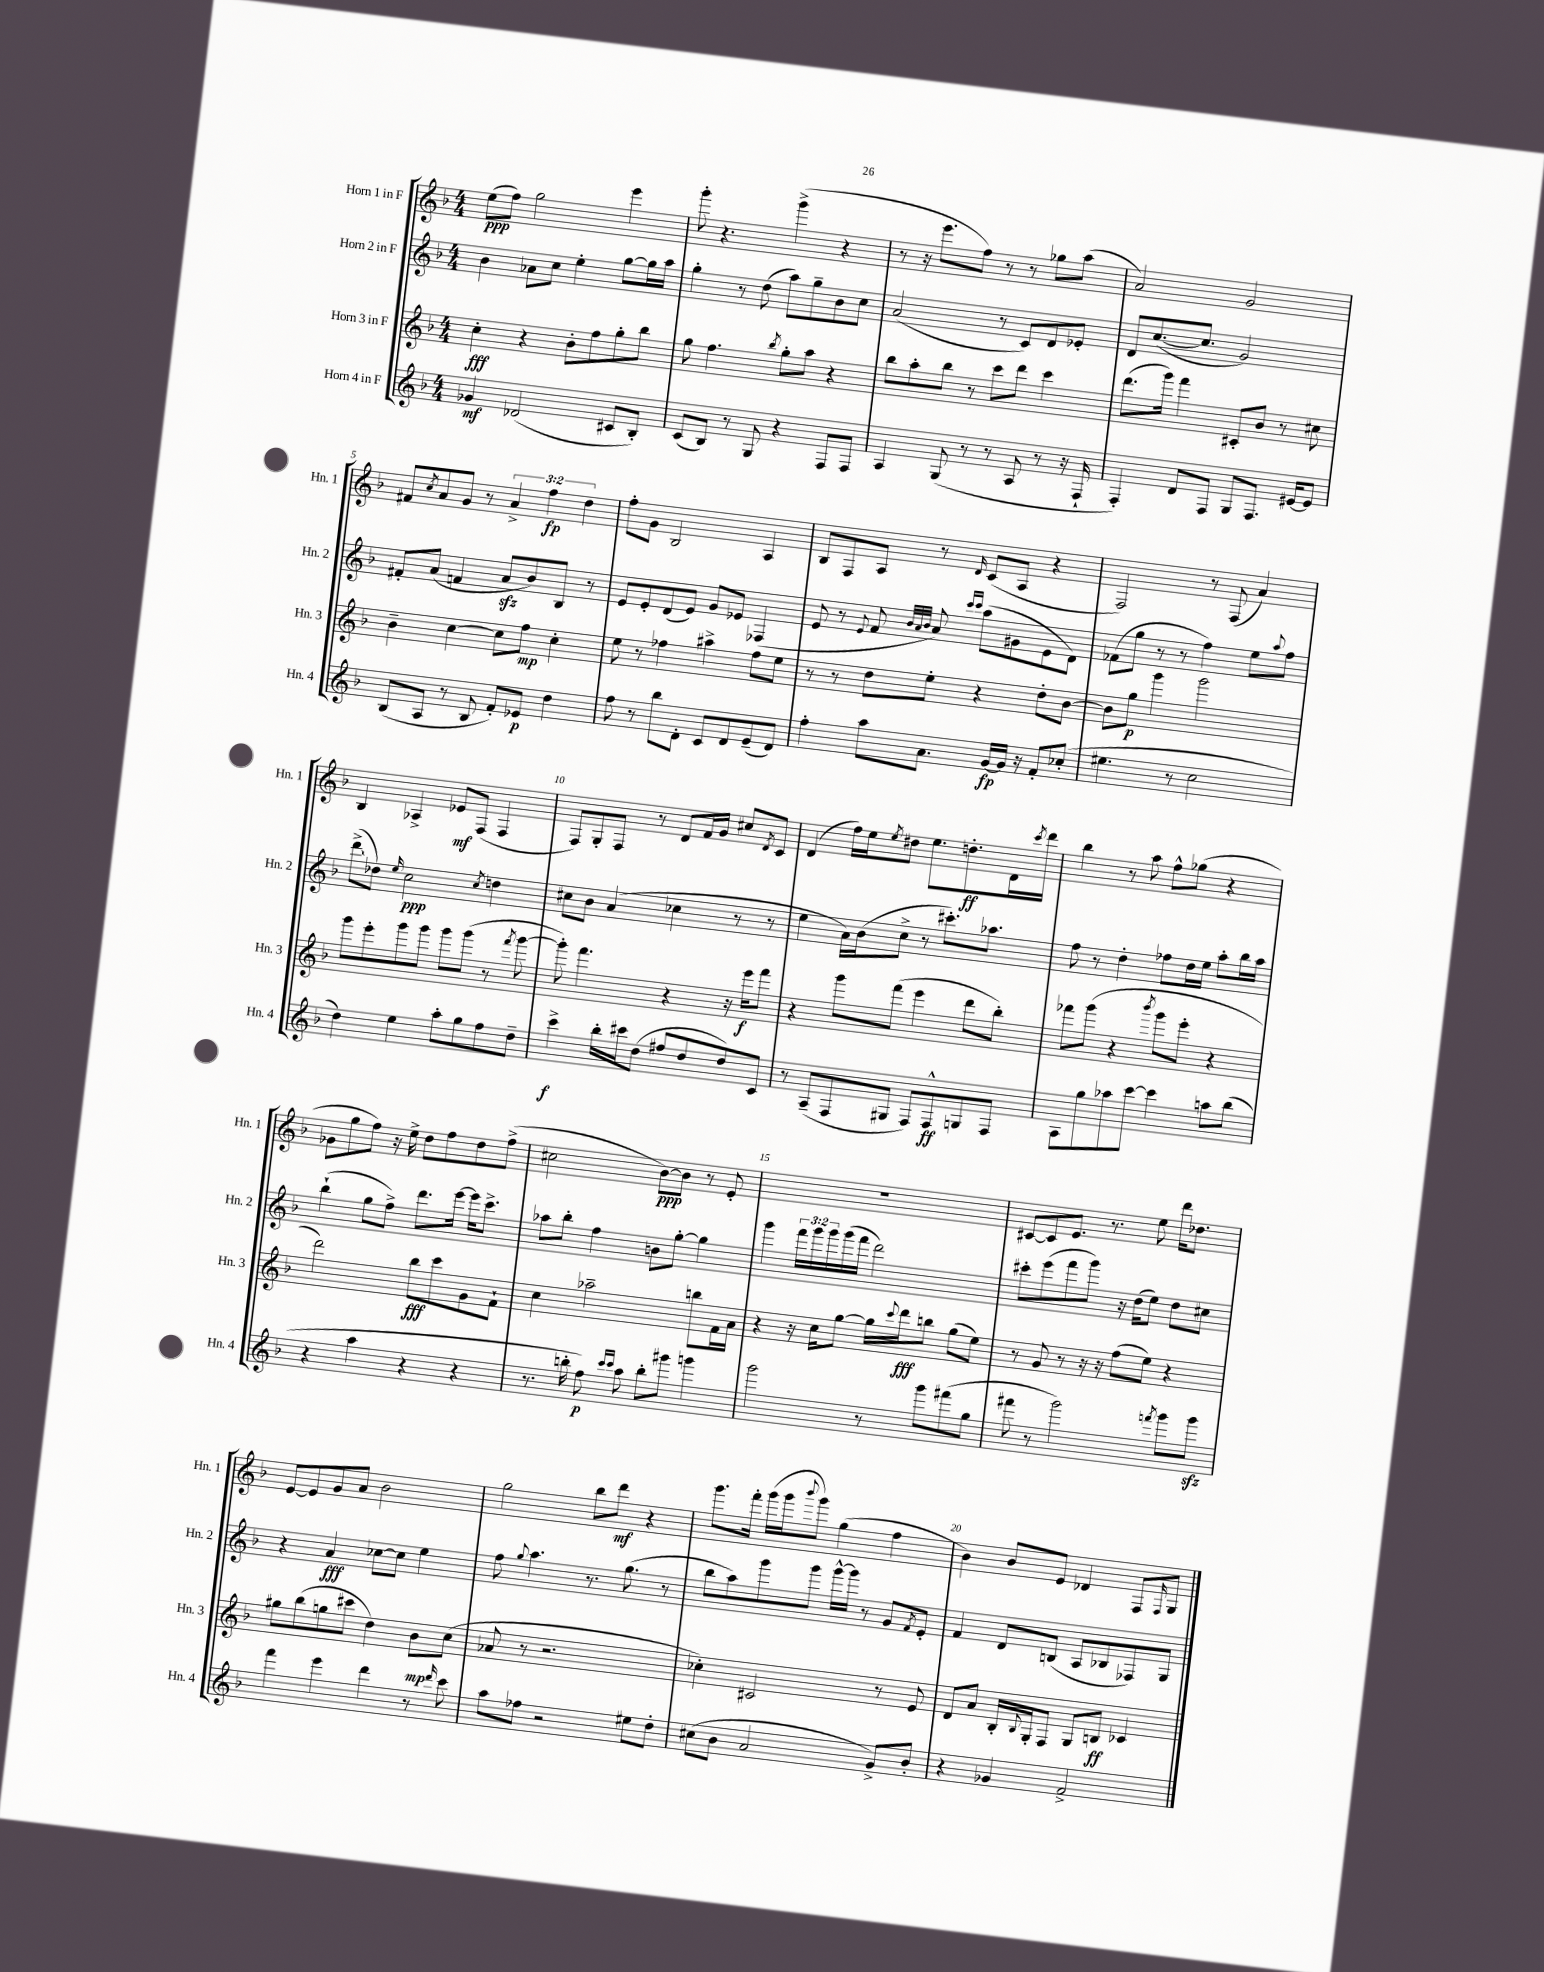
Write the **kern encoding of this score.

**kern	**kern	**kern	**kern
*staff4	*staff3	*staff2	*staff1
*clefG2	*clefG2	*clefG2	*clefG2
*k[b-]	*k[b-]	*k[b-]	*k[b-]
*M4/4	*M4/4	*M4/4	*M4/4
4g-	4cc'	4b-	(8ee
.	.	.	8ff)
(2d-	4r	8a-	2gg
.	.	8cc	.
.	8b-'	4ee'	.
.	8ff	.	.
8c#	8gg'	[8gg	4eee
8B-')	8bb-	16gg]	.
.	.	16aa	.
=	=	=	=
(8c	8gg	4gg'	8ggg'
8B-)	4.ff	.	4.r
8r	.	8r	.
8G	.	(8dd	.
.	8qbb-	.	.
4r	8gg'	8aa)	(4ggg^
.	8aa	8gg~	.
8F	4r	8b-	4r
8F	.	8cc	.
=	=	=	=
4A	8bb-	(2a	8r
.	8aa'	.	16r
.	.	.	8.eee
(8G	8bb-	.	.
8r	8r	.	8ff)
8r	8ccc	8r	8r
8A	8ddd	8c)	8r
8r	4ccc	8d	8gg-
16r	.	8e-'	(8aa
16F`	.	.	.
=	=	=	=
4F')	(8.ddd	8d	2a)
.	.	([8.cc	.
.	16ggg)	.	.
8d	4fff	.	.
.	.	8.cc]	.
8F	.	.	.
8G	8c#'	2g)	2g
8.F	8b-	.	.
.	8r	.	.
[16e#	.	.	.
8e#]	8cc#	.	.
=	=	=	=
(8B-	4b-~	8f#'	8f#
.	.	.	8qcc
8A	.	(8a	8a
8r	[4cc	4f	8g
8B-	.	.	8r
8f')	8cc]	8a	6a^
8e-	8ff	8b-)	.
.	.	.	6ff
4dd	4cc'	8B-	.
.	.	.	6dd
.	.	8r	.
=	=	=	=
8ff	8ee	8e	8ff'
8r	8r	8e'	8g
8bb-	4ff-	(8d	2B-
8d'	.	8e)	.
8c	4aa#^	8g	.
8d	.	8e-	.
(8e~	8ff-	(4F-	4A
8d)	8ee	.	.
=	=	=	=
4ff'	8r	8e	8B-
.	8r	8r	8F
.	.	8qqe	.
8aa	8dd	8f	8A
.	.	32qqb-	.
.	.	32qqa	.
.	.	32qqb-	.
8.a	8ee'	8a)	8r
.	.	16qqccc	.
.	.	16qqccc	16qqd
.	4r	(8aa	(8c
[16g	.	.	.
16g]	.	8g#	8A
16r	.	.	.
8f'	8dd'	8e	4r
(8cc-'	[8b-	8d)	.
=	=	=	=
4.ee#	8b-]	(8f-	2F)
.	8gg	8gg	.
.	4ggg	8r	.
8r	.	8r	.
2cc	2ggg	4ff)	8r
.	.	.	(8F
.	.	8ee	4a)
.	.	8qqaa	.
.	.	8ff	.
=	=	=	=
4dd)	8ggg	(8ddd^	4B-
.	8eee'	8dd-)	.
.	.	16qqee	.
4ee	8ggg	2cc	4A-^
.	8ggg	.	.
8aa'	8ggg	.	8e-
8gg	(8ggg	.	(8F
.	.	8qcc	.
8ff	8r	4dd	4F
.	8qfff	.	.
8dd~	[8ggg	.	.
=	=	=	=
4ccc^	8ggg'])	8cc#	8F)
.	4.fff	8b-	8G'
16bb-'	.	(4a	8F
16ccc#	.	.	.
(8dd	.	.	8r
8ff#	4r	4cc-	8d
8dd	.	.	16f
.	.	.	16g
8dd)	16r	8r	8cc#
.	16eee	.	.
.	.	.	8qd
8c	8fff	8r	8c
=	=	=	=
8r	4r	4ee	(4d
(8A~	.	.	.
8F	8ggg	16a)	16ff)
.	.	(16b-	16ee
.	.	.	8qee
8G#	(8fff	8cc^	8dd#
8F)	4eee	8r	8.ee
8F^^	.	8.ccc#')	.
.	.	.	8.dd'
8G	8ddd	.	.
.	.	8.aa-	.
8F	8bb-')	.	16d
.	.	.	8qccc
.	.	.	16ddd
=	=	=	=
8A	8fff-	8ff	4bb-
8gg	(8ggg	8r	.
8aa-	4r	4dd'	8r
[8ccc	.	.	8aa
.	8qbbb-	.	.
4ccc]	8ggg	8ff-	8ff^^
.	8eee'	16dd	(8gg-
.	.	16ee	.
8aa	4r	8aa'	4r
(8bb-	.	16bb-	.
.	.	16aa	.
=	=	=	=
4r	2ddd)	(4bb-`	8g-
.	.	.	8gg
4aa	.	8gg	8ff)
.	.	8ff^)	16r
.	.	.	16ee^
4r	8bb-	8.ddd	8dd
.	8ccc	.	8ff
.	.	[16eee	.
4r	8g	16eee]	8dd
.	.	8.ccc^	.
.	8f`	.	(8ff^
=	=	=	=
8.r	4cc	8aa-	2cc#
.	.	8bb-'	.
16bb'	.	.	.
8ff)	2aa-~	4ff	.
16qqccc	.	.	.
16qqccc	.	.	.
8aa	.	.	.
8bb'	.	8b	[8b-)
8ggg#	.	[8gg'	8b-]
4ggg	8bb	4gg]	8r
.	16f	.	8e'
.	16a	.	.
=	=	=	=
2ggg	4r	4ggg	1r
.	16r	24fff	.
.	.	24ggg	.
.	16cc	.	.
.	.	24ggg	.
.	[8gg	(16ggg	.
.	.	16fff	.
8r	16gg]	2ddd)	.
.	8qqccc	.	.
.	16ddd	.	.
8ggg	8bb	.	.
(8fff#	(8gg	.	.
8gg	8ee)	.	.
=	=	=	=
8fff#	8r	8ccc#'	[8c#
8r	8g	(8eee	8c#]
2ggg)	8r	8fff	8.e
.	16r	8ggg)	.
.	16r	.	8.r
.	(8ff	16r	.
.	.	(16dd	.
.	8ee)	8ee)	8ee
8qfff	.	.	.
8ggg	4r	8dd	16ddd
.	.	.	8.dd-
8ggg	.	8cc#	.
=	=	=	=
4fff	8gg#	4r	[8e
.	(8bb-	.	8e]
4eee	8gg	4a	8g
.	8ccc#	.	8a
4ddd	4dd)	[8cc-	2b-
.	.	8cc-]	.
8r	8b-	4ee	.
16qqddd	.	.	.
8ccc	(8cc	.	.
=	=	=	=
8aa	8a-	8ff	2gg
.	.	8qqgg	.
8ff-	8r	4.aa	.
2r	2.r	.	.
.	.	8.r	8bb-
.	.	.	8ddd
.	.	(8.gg	.
8ee#	.	.	4r
8dd'	.	8r	.
=	=	=	=
(8cc#	4cc-')	8bb-	8.ggg
8b-	.	8aa)	.
.	.	.	16fff'
2a	2c#	8ggg	(16ggg
.	.	.	16ggg
.	.	.	8qqbbb-
.	.	8ggg	8ggg)
.	.	[16ggg^^	(4gg
.	.	16ggg]	.
.	.	8r	.
8g^)	8r	8g	4ff
.	.	8qf	.
8b-'	8e	8e'	.
=	=	=	=
4r	8d	4f	4b-)
.	8a	.	.
4g-	16B-'	8d	8b-
.	8qqB-	.	.
.	16G'	.	.
.	8F	(8B	8e
2f^	8G	8A	4d-
.	8B	8B-	.
.	4c-	8F-)	8F
.	.	.	16qqF
.	.	8G	8G
==	==	==	==
*-	*-	*-	*-
